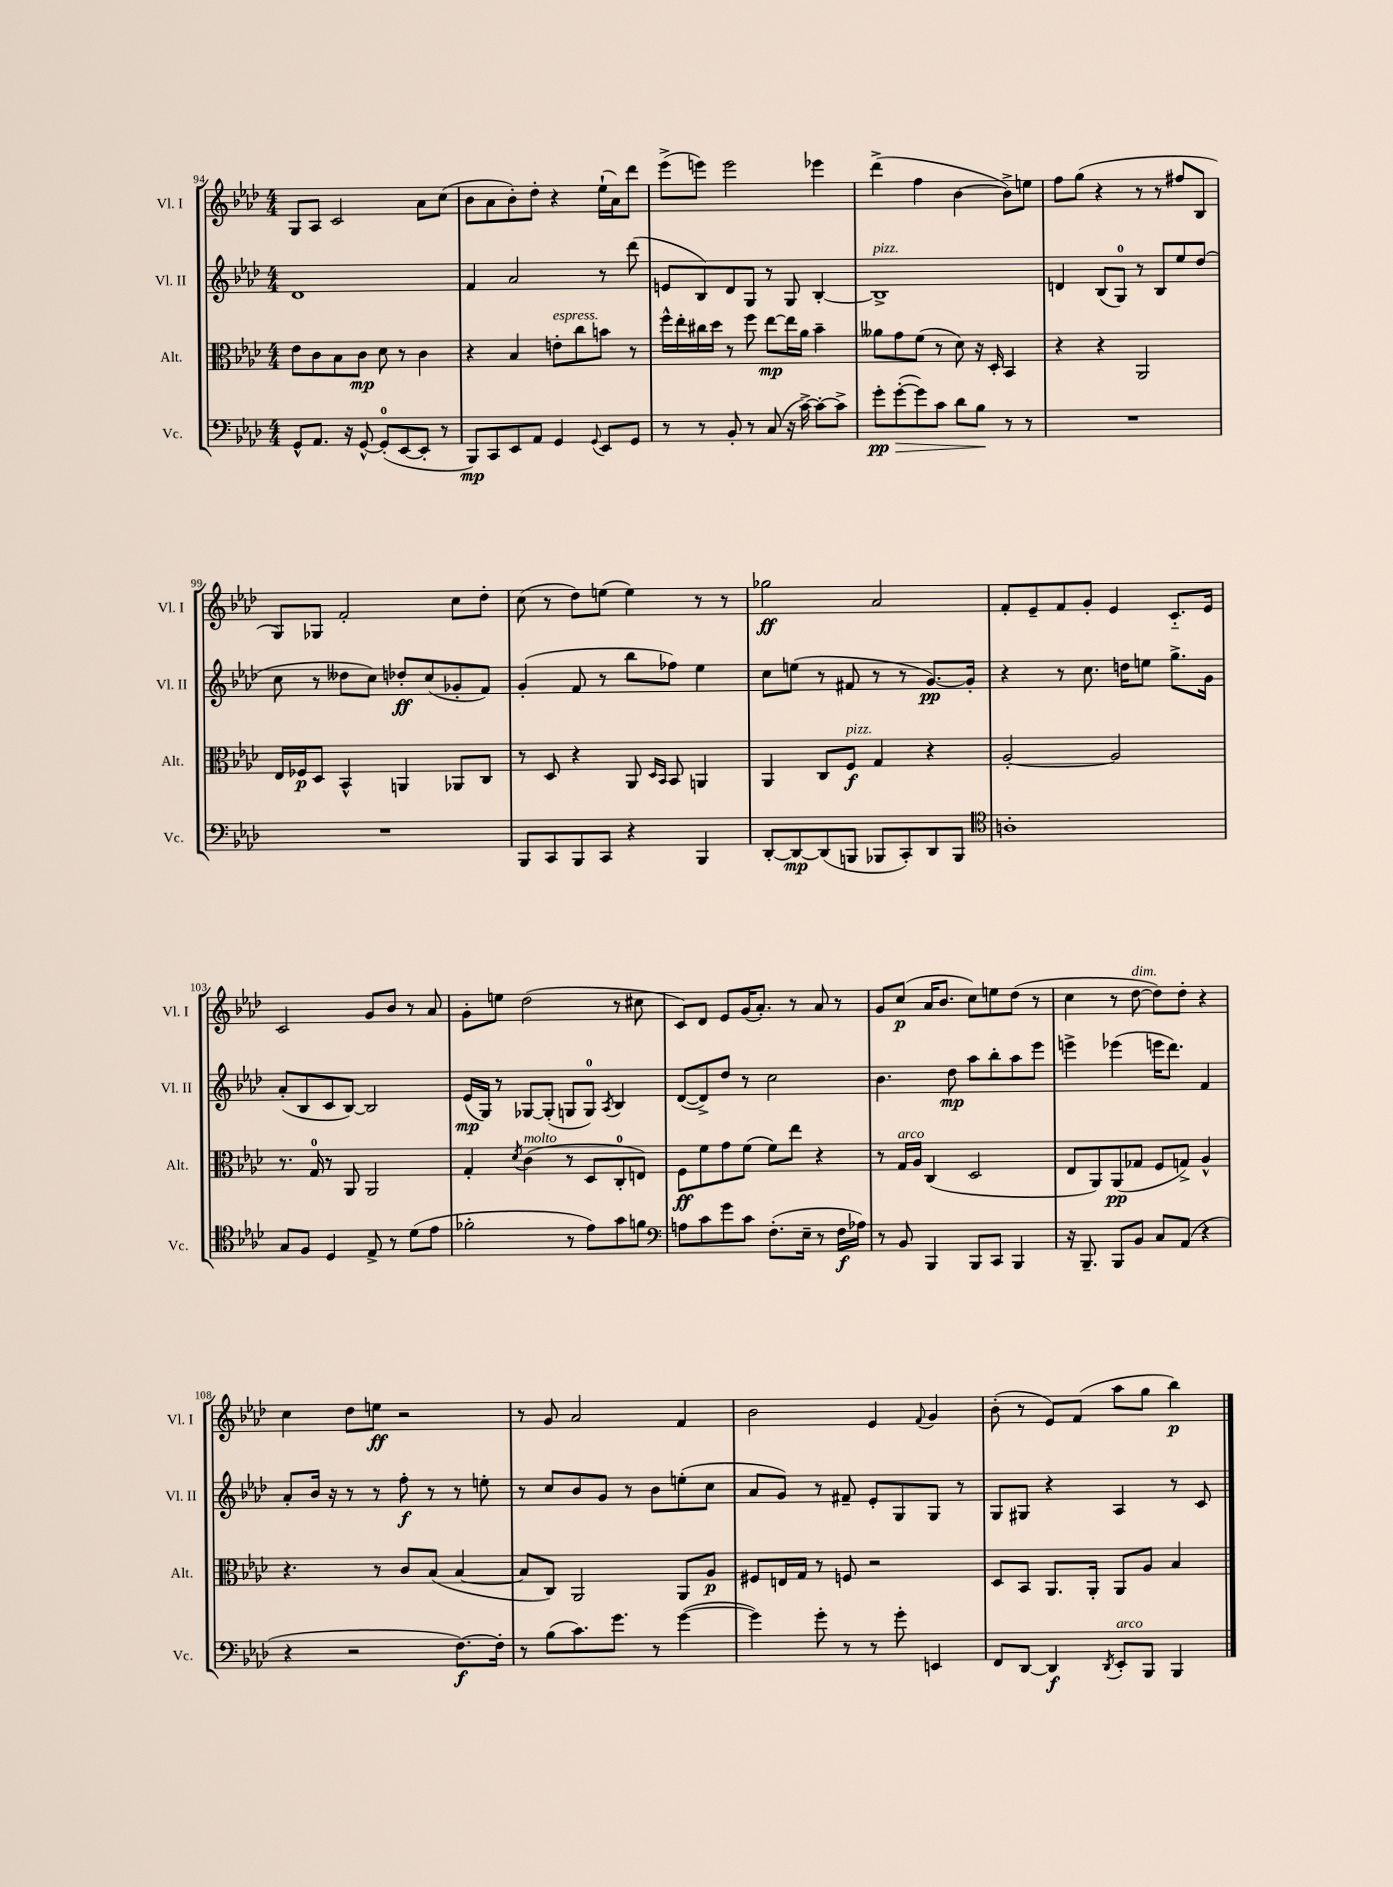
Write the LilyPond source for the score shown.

<<
\new StaffGroup <<
\new Staff = "s0" \with { instrumentName = "Vl. I" shortInstrumentName = "Vl. I" } {
    \clef treble \key aes \major \numericTimeSignature \time 4/4
    g8 aes8 c'2 aes'8 c''8( |
    bes'8 aes'8 bes'8-.) des''8-. r4 ees''16-!( aes'16) des'''8 |
    ees'''8->( e'''8) e'''2 ees'''4 |
    des'''4->( f''4 bes'4~ bes'8->) e''8 |
    f''8 g''8( r4 r8 r8 fis''8 bes8 |
    g8) ges8 f'2-. c''8 des''8-. |
    c''8( r8 des''8) e''8( e''4) r8 r8 |
    ges''2\ff aes'2 |
    f'8-. ees'8-- f'8 g'8-. ees'4 c'8.-_ ees'16 |
    c'2 g'8 bes'8 r8 aes'8 |
    g'8-. e''8 des''2( r8 cis''8 |
    c'8) des'8 ees'8 g'16( aes'8.-.) r8 aes'8 r8 |
    g'8 c''8\p( aes'16 bes'8. c''8) e''8 des''8( r8 |
    c''4 r8 des''8~^\markup { \italic "dim." } des''8) des''8-. r4 |
    c''4 des''8 e''8\ff r2 |
    r8 g'8 aes'2 f'4 |
    bes'2 ees'4 \appoggiatura { f'8 } g'4 |
    bes'8-.( r8 ees'8) f'8( aes''8 g''8 bes''4\p) \bar "|." |
}
\new Staff = "s1" \with { instrumentName = "Vl. II" shortInstrumentName = "Vl. II" } {
    \clef treble \key aes \major \numericTimeSignature \time 4/4
    des'1 |
    f'4 aes'2 r8 des'''8( |
    e'8 bes8) des'8 g8 r8 g8 bes4~-. |
    bes1->^\markup { \italic "pizz." } |
    d'4 bes8( g8-0) r8 bes8 ees''8 des''8( |
    c''8 r8 deses''8 c''8) des''8-.\ff c''8( ges'8-. f'8) |
    g'4-.( f'8 r8 bes''8 fes''8) ees''4 |
    c''8 e''8( r8 fis'8 r8 r8 g'8.~\pp) g'16-. |
    r4 r8 c''8. d''16 e''8 g''8.-> g'16 |
    aes'8-.( bes8 c'8 bes8~) bes2 |
    ees'16\mp( g16) r8 ges8~ ges8-.( g8 g8-0) \acciaccatura { aes8 } bes4 |
    des'8~( des'8->) des''8 r8 c''2 |
    bes'4. des''8\mp aes''8 bes''8-. aes''8 ees'''8 |
    e'''4-> ees'''4( e'''16 des'''8.) f'4 |
    aes'8-. bes'16 r16 r8 r8 f''8-.\f r8 r8 e''8-. |
    r8 c''8 bes'8 g'8 r8 bes'8 e''8-.( c''8 |
    aes'8 g'8) r8 fis'8-- ees'8-. g8 g8 r8 |
    g8 gis8 r4 aes4 r8 c'8 \bar "|." |
}
\new Staff = "s2" \with { instrumentName = "Alt." shortInstrumentName = "Alt." } {
    \clef alto \key aes \major \numericTimeSignature \time 4/4
    ees'8 c'8 bes8 c'8\mp des'8 r8 c'4 |
    r4 bes4 e'8-.^\markup { \italic "espress." } c''8 b'8 r8 |
    f''16-^ ees''16-. cis''16 des''16 r8 f''8 ees''8~\mp ees''16 aes'16 bes'4-- |
    aeses'8 g'8 f'8( r8 des'8) r16 des16-. bes,4 |
    r4 r4 aes,2 |
    ees16 fes16\p des8 bes,4-^ a,4 aes,8 c8 |
    r8 des8 r4 aes,8 \grace { des16 bes,16 } bes,8 a,4 |
    aes,4 c8 f8\f^\markup { \italic "pizz." } g4 r4 |
    aes2~-. aes2 |
    r8. g16-0 r8 aes,8 aes,2 |
    g4-. \acciaccatura { des'8 } c'4^\markup { \italic "molto" }( r8 des8 c8-0-. e8) |
    f8\ff f'8 g'8 f'8( f'8) ees''8 r4 |
    r8 g16^\markup { \italic "arco" } aes16 c4( des2 |
    ees8 aes,8) aes,8\pp( ges8 f8 g8->) aes4-^ |
    r4. r8 c'8 bes8( bes4~ |
    bes8 c8) aes,2 aes,8 aes8\p |
    fis8 e16 g16 r8 f8 r2 |
    des8 bes,8 aes,8. aes,16-. aes,8 aes8 bes4 \bar "|." |
}
\new Staff = "s3" \with { instrumentName = "Vc." shortInstrumentName = "Vc." } {
    \clef bass \key aes \major \numericTimeSignature \time 4/4
    g,8-^ aes,8. r16 g,8~-^ g,8-0-.( ees,8~ ees,8-. r8 |
    bes,,8\mp) c,8 ees,8 aes,8 g,4 \appoggiatura { g,8 } ees,8 g,8 |
    r8 r8 bes,8-. r8 c8( r16 c'16~->) c'8~-. c'8-> |
    g'8-.\pp\> g'8~-.( g'8) c'8 des'8 bes8\! r8 r8 |
    R1 |
    R1 |
    bes,,8 c,8 bes,,8 c,8 r4 bes,,4 |
    des,8~-. des,8~\mp des,8( b,,8 bes,,8 c,8-.) des,8 bes,,8 |
    \clef tenor a1-. |
    g8 f8 des4 ees8-> r8 des'8( ees'8 |
    fes'2-. r8 ees'8) g'8 f'8 |
    \clef bass a8 c'8 g'8 c'8 f8.-.( ees16-- r8 f16\f aes16) |
    r8 bes,8 bes,,4 bes,,8 c,8 bes,,4 |
    r16 bes,,8.-- bes,,8 bes,8 c8 aes,8( r4 |
    r4 r2 f8.~\f) f16-. |
    r8 bes8( c'8.) g'8. r8 g'4~( |
    g'4) g'8-. r8 r8 g'8-. e,4 |
    f,8 des,8~ des,4\f \acciaccatura { des,8 } ees,8-.^\markup { \italic "arco" } bes,,8 bes,,4 \bar "|." |
}
>>
>>
\layout { \context { \Score currentBarNumber = #94 } }
